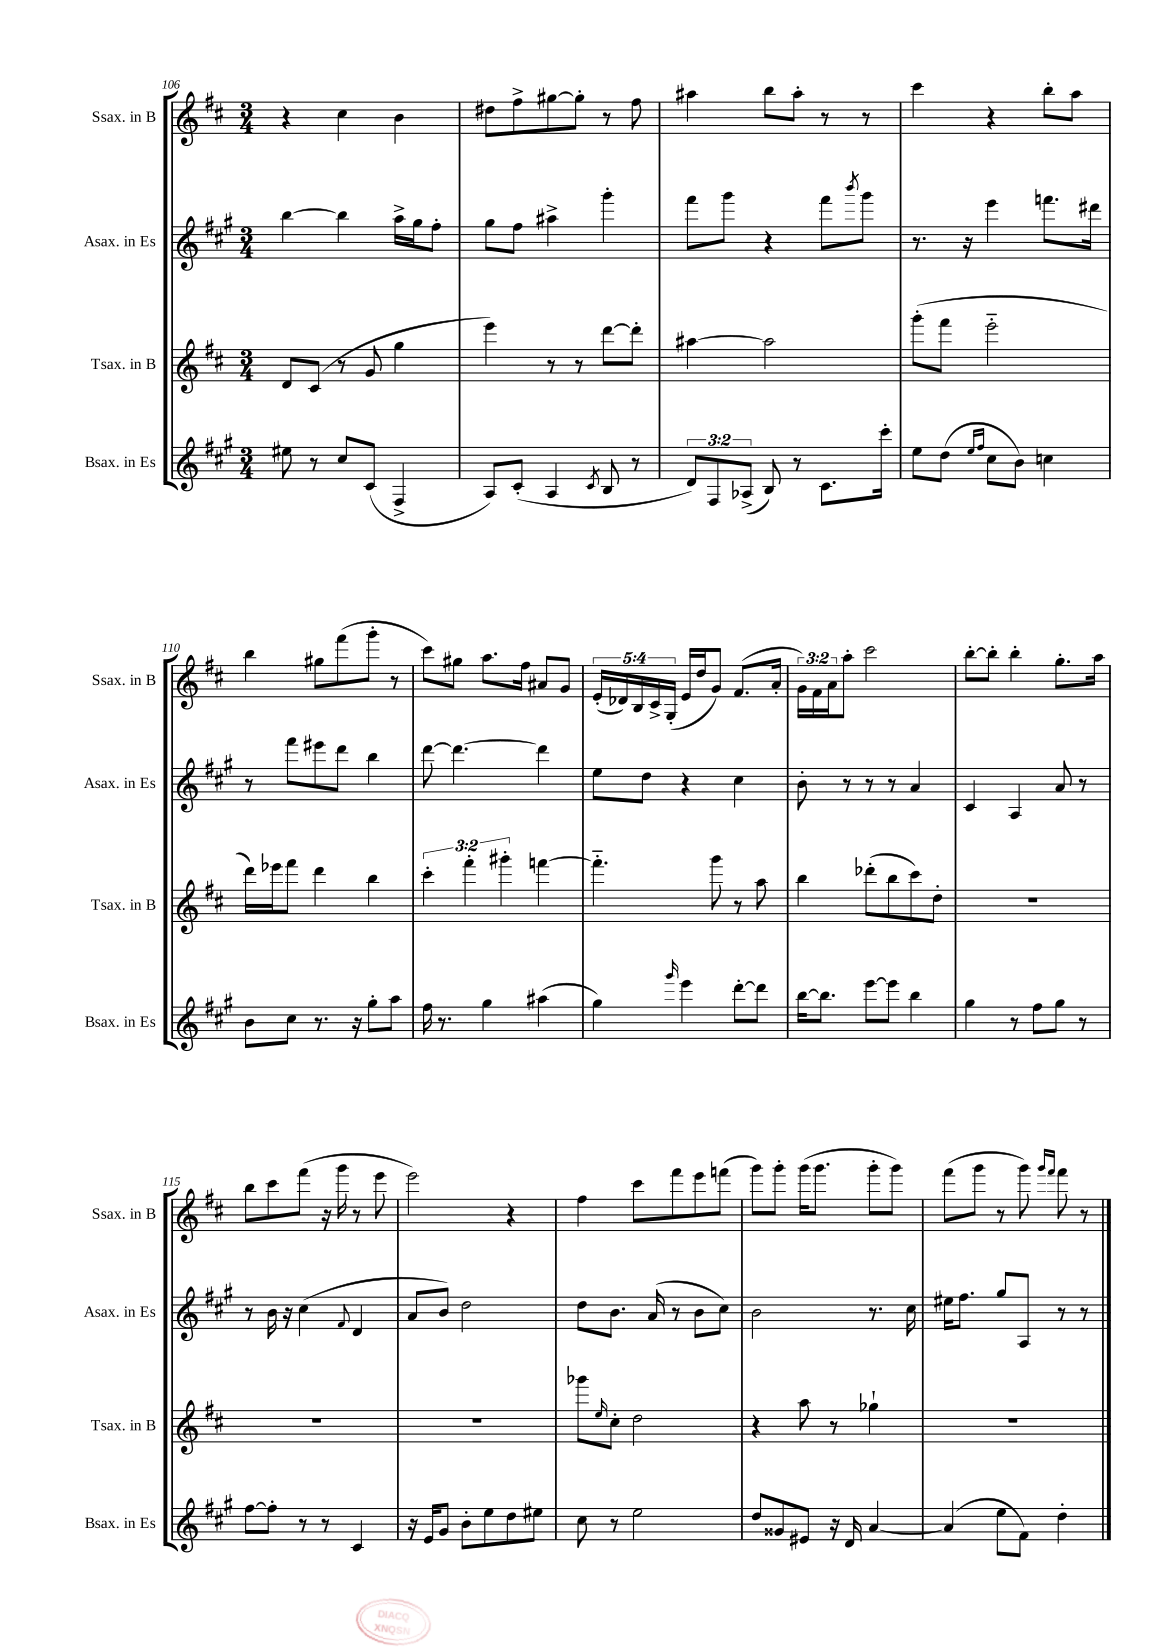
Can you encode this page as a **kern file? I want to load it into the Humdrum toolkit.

**kern	**kern	**kern	**kern
*part4	*part3	*part2	*part1
*staff4	*staff3	*staff2	*staff1
*I"Bsax. in Es	*I"Tsax. in B	*I"Asax. in Es	*I"Ssax. in B
*I'Bsax. in Es	*I'Tsax. in B	*I'Asax. in Es	*I'Ssax. in B
*clefG2	*clefG2	*clefG2	*clefG2
*k[f#c#g#]	*k[f#c#]	*k[f#c#g#]	*k[f#c#]
*M3/4	*M3/4	*M3/4	*M3/4
=106	=106	=106	=106
8ee#X\	8d/L	[4bb\	4r
8r	(8c#/J	.	.
8cc#/L	8r	4bb\]	4cc#\
(8c#/J	8g/	.	.
4F#^/	4gg\	16aa^\LL	4b\
.	.	16gg#\J	.
.	.	8ff#'\J	.
=107	=107	=107	=107
8A/L)	4eee\)	8gg#\L	8dd#X\L
(8c#'/J	.	8ff#\J	8ff#^\
4A/	8r	4aa#X^\	[8gg#X\
.	8r	.	8gg#'\J]
8qc#/	.	.	.
8B/	[8ddd\L	4ggg#'\	8r
8r	8ddd'\J]	.	8ff#\
=108	=108	=108	=108
12d/L)	[4aa#X\	8fff#\L	4aa#X\
12F#/	.	.	.
.	.	8ggg#\J	.
(12A-X^/J	.	.	.
8B/)	2aa#\]	4r	8bb\L
8r	.	.	8aa#'\J
8.c#\L	.	8fff#\L	8r
.	.	8qbbb/	.
.	.	8ggg#\J	8r
16ccc#'\Jk	.	.	.
=109	=109	=109	=109
8ee\L	(8ggg'\L	8.r	4ccc#\
(8dd\J	8fff#\J	.	.
.	.	16r	.
16qqee/LL	.	.	.
16qqff#/JJ	.	.	.
8cc#\L	2eee\	4eee\	4r
8b\J)	.	.	.
4ccn\	.	8.fffn\L	8bb'\L
.	.	.	8aa\J
.	.	16ddd#X\Jk	.
!!LO:LB:g=z
=110	=110	=110	=110
8b\L	16ddd\LL)	8r	4bb\
.	16eee-X\J	.	.
8cc#\J	8fff#\J	8fff#\L	.
8.r	4ddd\	8eee#X\	8gg#X\L
.	.	8ddd\J	(8fff#\
16r	.	.	.
8gg#'\L	4bb\	4bb\	8ggg'\J
8aa\J	.	.	8r
=111	=111	=111	=111
16ff#\	6ccc#'\	[8ddd\	8ccc#\L)
8.r	.	.	.
.	.	4.ddd\_	8gg#X\J
.	6fff#'\	.	.
4gg#\	.	.	8.aa\L
.	6ggg#X'\	.	.
.	.	.	16ff#\Jk
(4aa#X\	[4fffn\	4ddd\]	8a#X/L
.	.	.	8g/J
=112	=112	=112	=112
4gg#\)	4.fff\]	8ee\L	(20e'/LL
.	.	.	20d-X/)
.	.	.	20B/
.	.	8dd\J	.
.	.	.	20c#^/
.	.	.	(20G'/JJ
16qqggg#/	.	.	.
4eee\	.	4r	16e/LL
.	.	.	16dd/J
.	8ggg\	.	8g/J)
[8ddd'\L	8r	4cc#\	(8.f#/L
8ddd\J]	8aa\	.	.
.	.	.	16a'/Jk
=113	=113	=113	=113
[16bb\KL	4bb\	8b'\	24g\LL)
.	.	.	24f#\
8.bb\J]	.	.	.
.	.	.	24a\J
.	.	8r	8aa'\J
[8eee\L	(8ddd-X'\L	8r	2ccc#\
8eee\J]	8bb\	8r	.
4bb\	8ccc#\)	4a/	.
.	8dd'\J	.	.
=114	=114	=114	=114
4gg#\	2.r	4c#/	[8bb'\L
.	.	.	8bb'\J]
8r	.	4A/	4bb'\
8ff#\L	.	.	.
8gg#\J	.	8a/	8.gg'\L
8r	.	8r	.
.	.	.	16aa\Jk
!!LO:LB:g=z
=115	=115	=115	=115
[8ff#\L	2.r	8r	8bb\L
8ff#'\J]	.	16b\	8ccc#\
.	.	16r	.
8r	.	(4cc#\	(8fff#\J
8r	.	.	16r
.	.	.	16ggg\
.	.	8qqf#/	.
4c#/	.	4d/	8r
.	.	.	8eee\
=116	=116	=116	=116
16r	2.r	8a/L	2eee\)
16e/KL	.	.	.
8g#/J	.	8b/J)	.
8b'\L	.	2dd\	.
8ee\	.	.	.
8dd\	.	.	4r
8ee#X\J	.	.	.
=117	=117	=117	=117
8cc#\	8ggg-X\L	8dd\L	4ff#\
.	16qqee/	.	.
8r	8cc#'\J	8.b\J	.
2ee\	2dd\	.	8ccc#\L
.	.	(16a/	.
.	.	8r	8fff#\
.	.	8b\L	8eee\
.	.	8cc#\J)	(8fffn\J
=118	=118	=118	=118
8dd/L	4r	2b\	8ggg\L)
8g##X/	.	.	8ggg'\J
8e#X/J	8aa\	.	(16ggg\KL
.	.	.	8.ggg\J
16r	8r	.	.
16d/	.	.	.
[4a/	4gg-X`\	8.r	8ggg'\L
.	.	.	8ggg\J)
.	.	16cc#\	.
=119	=119	=119	=119
(4a/]	2.r	16ee#X\KL	(8fff#\L
.	.	8.ff#\J	.
.	.	.	8ggg\J
8ee\L	.	8gg#/L	8r
8f#\J)	.	8A/J	8ggg\)
.	.	.	16qqggg/LL
.	.	.	16qqfff#/JJ
4dd'\	.	8r	8fff#\
.	.	8r	8r
==	==	==	==
*-	*-	*-	*-
